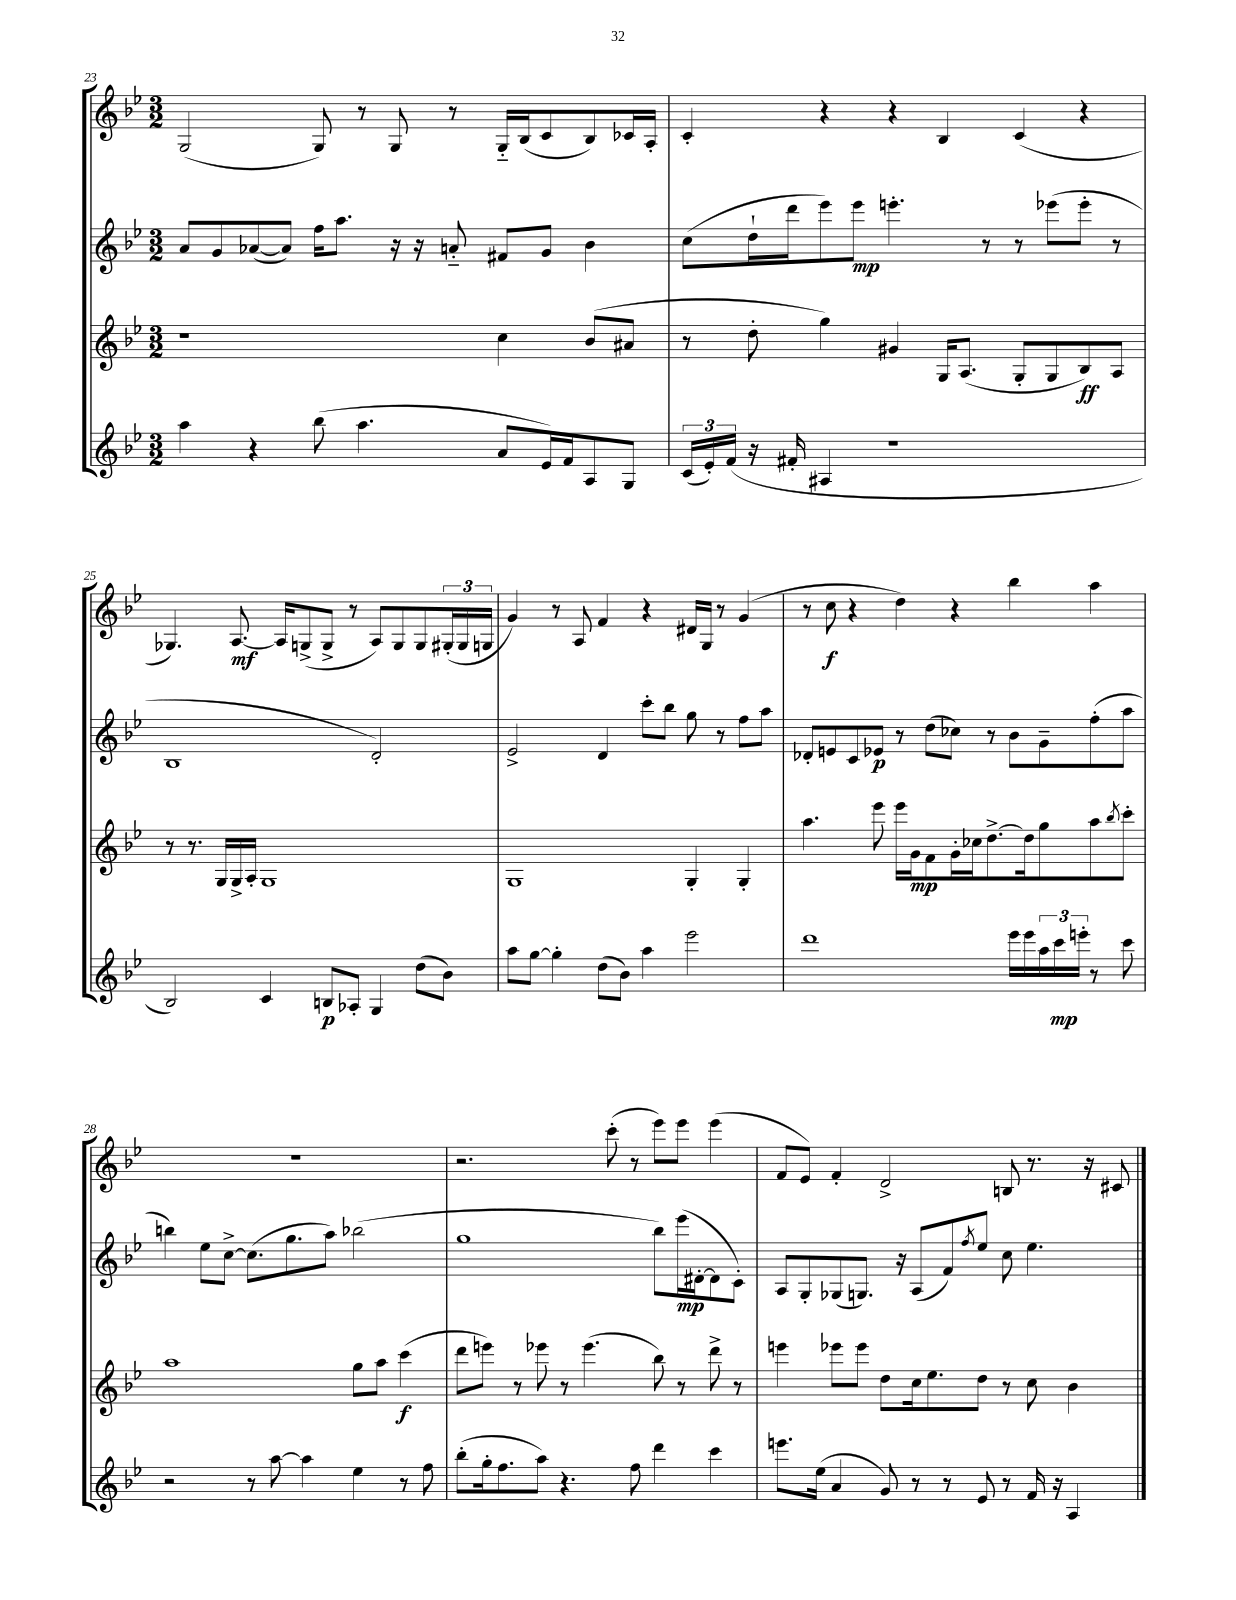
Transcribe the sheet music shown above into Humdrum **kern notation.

**kern	**kern	**kern	**kern
*staff4	*staff3	*staff2	*staff1
*clefG2	*clefG2	*clefG2	*clefG2
*k[b-e-]	*k[b-e-]	*k[b-e-]	*k[b-e-]
*M3/2	*M3/2	*M3/2	*M3/2
4aa	1r	8a	(2G
.	.	8g	.
4r	.	([8a-	.
.	.	8a-])	.
(8bb-	.	16ff	8G)
.	.	8.aa	.
4.aa	.	.	8r
.	.	16r	8G
.	.	16r	.
.	.	8a'~	8r
8a	4cc	8f#	16G'~
.	.	.	(16B-
16e-)	.	8g	8c
16f	.	.	.
8A	(8b-	4b-	8B-)
8G	8a#	.	16c-
.	.	.	16A'
=	=	=	=
(24c	8r	(8cc	4c'
24e-')	.	.	.
(24f	.	.	.
16r	8dd'	16dd`	.
16f#'	.	16ddd	.
4A#	4gg)	8eee-)	4r
.	.	8eee-	.
1r	4g#	4.eee'	4r
.	16G	.	4B-
.	(8.A	.	.
.	.	8r	.
.	8G'	8r	(4c
.	8G	(8eee-	.
.	8B-)	8eee-'	4r
.	8A	8r	.
=	=	=	=
2B-)	8r	1B-	4.G-)
.	8.r	.	.
.	16G	.	.
.	16G^	.	[8.A
.	16A'	.	.
4c	1G	.	.
.	.	.	16A]
.	.	.	(8G^
8B	.	.	8G^
8A-'	.	.	8r
4G	.	2d')	8A)
.	.	.	8G
(8dd	.	.	8G
8b-)	.	.	(24G#'
.	.	.	24G#
.	.	.	24G
=	=	=	=
8aa	1G	2e-^	4g)
[8gg	.	.	.
4gg']	.	.	8r
.	.	.	8A
(8dd	.	4d	4f
8b-)	.	.	.
4aa	.	8ccc'	4r
.	.	8bb-	.
2eee-	4G'	8gg	16d#
.	.	.	16G
.	.	8r	8r
.	4G'	8ff	(4g
.	.	8aa	.
=	=	=	=
1ddd	4.aa	8d-'	8r
.	.	8e	8cc
.	.	8c	4r
.	8eee-	8e-	.
.	16eee-	8r	4dd)
.	16g	.	.
.	8f	(8dd	.
.	16g'	8cc-)	4r
.	16cc-	.	.
.	[8.dd^	8r	.
16eee-	.	8b-	4bb-
16eee-	16dd]	.	.
24aa	8gg	8g~	.
24ccc	.	.	.
24eee'	.	.	.
8r	8aa	(8ff'	4aa
.	8qbb-	.	.
8ccc	8ccc'	8aa	.
=	=	=	=
2r	1aa	4bb)	1.r
.	.	8ee-	.
.	.	[8cc^	.
8r	.	(8.cc]	.
[8aa	.	.	.
.	.	8.gg	.
4aa]	.	.	.
.	.	8aa)	.
4ee-	8gg	(2bb-	.
.	8aa	.	.
8r	(4ccc	.	.
8ff	.	.	.
=	=	=	=
(8bb-'	8ddd	1gg	2.r
16gg'	8eee)	.	.
8.ff	.	.	.
.	8r	.	.
8aa)	8eee-	.	.
4.r	8r	.	.
.	(4.eee-	.	.
.	.	.	(8ccc'
8ff	.	.	8r
4ddd	8bb-)	8bb-)	8eee-)
.	8r	(16eee-	8eee-
.	.	[16d#'	.
4ccc	8ddd^	8d#]	(4eee-
.	8r	8c')	.
=	=	=	=
8.eee	4eee	8A	8f
.	.	8G'	8e-)
(16ee-	.	.	.
4a	8eee-	(8G-	4f'
.	8eee-	8.G)	.
8g)	8dd	.	2d^
.	.	16r	.
8r	16cc	(8A	.
.	8.ee-	.	.
8r	.	8f)	.
.	.	8qff	.
8e-	8dd	8ee-	.
8r	8r	8cc	8B
16f	8cc	4.ee-	8.r
16r	.	.	.
4A	4b-	.	.
.	.	.	16r
.	.	.	8c#
==	==	==	==
*-	*-	*-	*-
